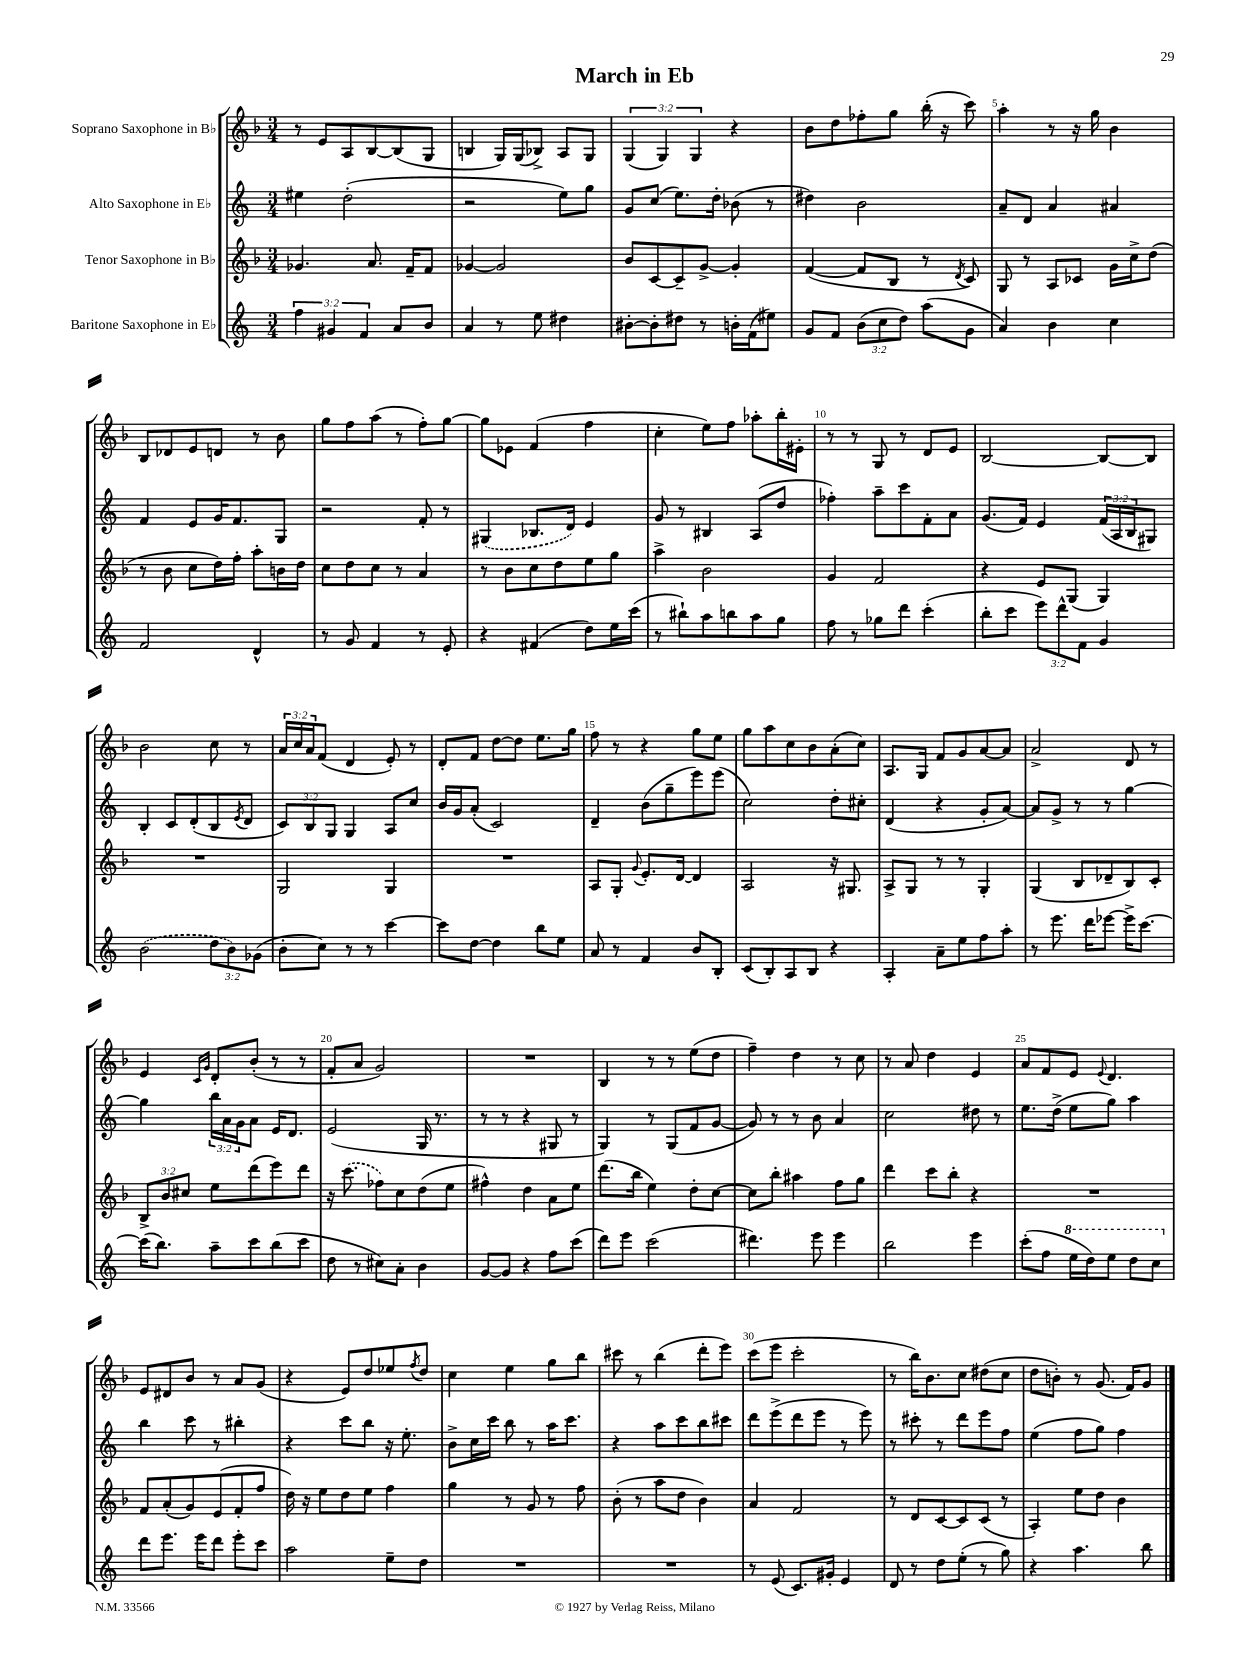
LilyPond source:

\header { title = "March in Eb" }
<<
\new StaffGroup <<
\new Staff = "s0" \with { instrumentName = "Soprano Saxophone in Bb" } {
    \clef treble \key f \major \numericTimeSignature \time 3/4 \override Staff.TupletNumber.text = #tuplet-number::calc-fraction-text
    r8 e'8 a8 bes8~ bes8( g8 |
    b4 g16) g16( bes8->) a8 g8 |
    \tuplet 3/2 { g4( g4) g4 } r4 |
    bes'8 d''8 fes''8-. g''8 bes''16-.( r16 c'''8) |
    a''4-. r8 r16 g''16 bes'4 |
    bes8 des'8 e'8 d'8 r8 bes'8 |
    g''8 f''8 a''8( r8 f''8-.) g''8~ |
    g''8 ees'8 f'4( f''4 |
    c''4-. e''8) f''8 aes''8-. bes''16-. eis'16-. |
    r8 r8 g8 r8 d'8 e'8 |
    bes2~ bes8~ bes8 |
    bes'2 c''8 r8 |
    \tuplet 3/2 { a'16 c''16 a'16 } f'8( d'4 e'8-.) r8 |
    d'8-. f'8 d''8~ d''8 e''8. g''16 |
    f''8 r8 r4 g''8 e''8 |
    g''8 a''8 c''8 bes'8 a'8-.( c''8) |
    a8. g16 f'8 g'8 a'8~ a'8 |
    a'2-> d'8 r8 |
    e'4 \grace { c'16 g'16 } d'8-. bes'8-.( r8 r8 |
    f'8-. a'8 g'2) |
    R2. |
    bes4 r8 r8 e''8( d''8 |
    f''4--) d''4 r8 c''8 |
    r8 a'8 d''4 e'4 |
    a'8 f'8 e'8 \appoggiatura { e'8 } d'4. |
    e'8 dis'8 bes'8 r8 a'8 g'8( |
    r4 e'8) d''8 ees''8 \acciaccatura { f''8 } d''8 |
    c''4 e''4 g''8 bes''8 |
    cis'''8 r8 bes''4( d'''8-. e'''8) |
    c'''8( e'''8 c'''2-. |
    r8 bes''16) bes'8. c''8 dis''8( c''8 |
    d''8 b'8-.) r8 g'8.( f'16) g'8 \bar "|." |
}
\new Staff = "s1" \with { instrumentName = "Alto Saxophone in Eb" } {
    \clef treble \key c \major \numericTimeSignature \time 3/4 \override Staff.TupletNumber.text = #tuplet-number::calc-fraction-text
    eis''4 d''2-.( |
    r2 e''8) g''8 |
    g'8 c''8( e''8.) d''16-. bes'8( r8 |
    dis''4) b'2 |
    a'8-- d'8 a'4 ais'4 |
    f'4 e'8 g'16 f'8. g8 |
    r2 f'8-. r8 |
    \once \slurDashed gis4( bes8. d'16) e'4 |
    g'8 r8 bis4 a8( d''8 |
    fes''4-.) a''8-- c'''8 f'8-. a'8 |
    g'8.( f'16) e'4 \tuplet 3/2 { f'16( a16 b16 } gis8) |
    b4-. c'8 d'8-.( b8 \acciaccatura { e'8 } d'8 |
    \tuplet 3/2 { c'8) b8 g8 } g4 a8 c''8 |
    b'16 g'16 a'8-.( c'2) |
    d'4-- b'8( g''8-- e'''8) e'''8( |
    c''2) d''8-. cis''8-. |
    d'4( r4 g'8-. a'8~) |
    a'8 g'8-> r8 r8 g''4~ |
    g''4 \tuplet 3/2 { b''16 a'16 g'16 } a'8 e'16 d'8. |
    e'2( g16 r8. |
    r8 r8 r4 gis8 r8 |
    g4) r8 g8( f'8 g'8~ |
    g'8) r8 r8 b'8 a'4 |
    c''2 dis''8 r8 |
    e''8. d''16->( e''8 g''8) a''4 |
    b''4 c'''8 r8 bis''4-. |
    r4 c'''8 b''8 r16 e''8.-. |
    b'8-> c''16 c'''16 b''8 r8 a''16 c'''8. |
    r4 a''8 c'''8 b''8 cis'''8 |
    d'''8 e'''8->( d'''8 e'''8 r8 e'''8) |
    r8 cis'''8-. r8 d'''8 e'''8 f''8 |
    e''4( f''8 g''8) f''4 \bar "|." |
}
\new Staff = "s2" \with { instrumentName = "Tenor Saxophone in Bb" } {
    \clef treble \key f \major \numericTimeSignature \time 3/4 \override Staff.TupletNumber.text = #tuplet-number::calc-fraction-text
    ges'4. a'8. f'16-- f'8 |
    ges'4~ ges'2 |
    bes'8 c'8~ c'8-- g'8~-> g'4-. |
    f'4~( f'8 bes8 r8 \acciaccatura { d'8 } c'8) |
    g8 r8 a8 ces'8 g'16 c''16-> d''8( |
    r8 bes'8 c''8 d''16) f''16-. a''8-. b'16 d''16 |
    c''8 d''8 c''8 r8 a'4 |
    r8 bes'8 c''8 d''8 e''8 g''8 |
    a''4-> bes'2 |
    g'4 f'2 |
    r4 e'8 g8( g4) |
    R2. |
    g2 g4 |
    R2. |
    a8 g8-. \appoggiatura { g'8 } e'8.-. d'16~ d'4 |
    a2 r16 gis8. |
    a8-> g8 r8 r8 g4-. |
    g4( bes8 des'8-- bes8) c'8-. |
    \tuplet 3/2 { bes8-> bes'8 cis''8 } e''8 d'''8( e'''8) d'''8 |
    r16 \once \slurDashed c'''8.( fes''8) c''8 d''8( e''8 |
    fis''4-^) d''4 a'8 e''8 |
    d'''8.( bes''16 e''4) d''8-. c''8~ |
    c''8 bes''8-. ais''4 f''8 g''8 |
    d'''4 c'''8 bes''8-. r4 |
    R2. |
    f'8 a'8-.( g'8) e'8( f'8-. f''8 |
    d''16) r16 e''8 d''8 e''8 f''4 |
    g''4 r8 g'8 r8 f''8 |
    bes'8-.( r8 a''8 d''8 bes'4) |
    a'4 f'2 |
    r8 d'8 c'8~ c'8 c'8( r8 |
    a4-.) e''8 d''8 bes'4 \bar "|." |
}
\new Staff = "s3" \with { instrumentName = "Baritone Saxophone in Eb" } {
    \clef treble \key c \major \numericTimeSignature \time 3/4 \override Staff.TupletNumber.text = #tuplet-number::calc-fraction-text
    \tuplet 3/2 { f''4 gis'4 f'4 } a'8 b'8 |
    a'4 r8 e''8 dis''4 |
    bis'8~-. bis'8-. dis''8 r8 b'16-. f'16( eis''8) |
    g'8 f'8 \tuplet 3/2 { b'8( c''8 d''8) } a''8( g'8 |
    a'4) b'4 c''4 |
    f'2 d'4-^ |
    r8 g'8 f'4 r8 e'8-. |
    r4 fis'4( d''8) e''16 c'''16( |
    r8 bis''8-!) a''8 b''8 a''8 g''8 |
    f''8 r8 ges''8 d'''8 c'''4-.( |
    b''8-. c'''8 \tuplet 3/2 { e'''8) d'''8-^ f'8 } g'4 |
    \once \slurDashed b'2( \tuplet 3/2 { d''8 b'8) ges'8( } |
    b'8-. c''8) r8 r8 c'''4~ |
    c'''8 d''8~ d''4 b''8 e''8 |
    a'8 r8 f'4 b'8 b8-. |
    c'8( b8-.) a8 b8 r4 |
    a4-. a'8-- e''8 f''8 a''8-. |
    r8 e'''8. d'''16 ees'''8~ ees'''16-> c'''8.~ |
    c'''16( b''8.) a''8-- c'''8 b''8( c'''8 |
    d''8 r8 cis''8) a'8-. b'4 |
    g'8~ g'8 r4 f''8 c'''8( |
    d'''8) e'''8 c'''2( |
    dis'''4.) e'''8 e'''4 |
    b''2 e'''4 |
    c'''8-.( f''8 \ottava #1 e'''16 d'''16) e'''8 d'''8 c'''8 \ottava #0 |
    d'''8 e'''8. e'''16 d'''8 e'''8-. c'''8 |
    a''2 e''8-- d''8 |
    R2. |
    R2. |
    r8 e'8( c'8.) gis'16-. e'4 |
    d'8 r8 d''8 e''8-.( r8 g''8) |
    r4 a''4. b''8 \bar "|." |
}
>>
>>
\layout { \context { \Score \override BarNumber.break-visibility = ##(#f #t #t) barNumberVisibility = #(every-nth-bar-number-visible 5) } }
